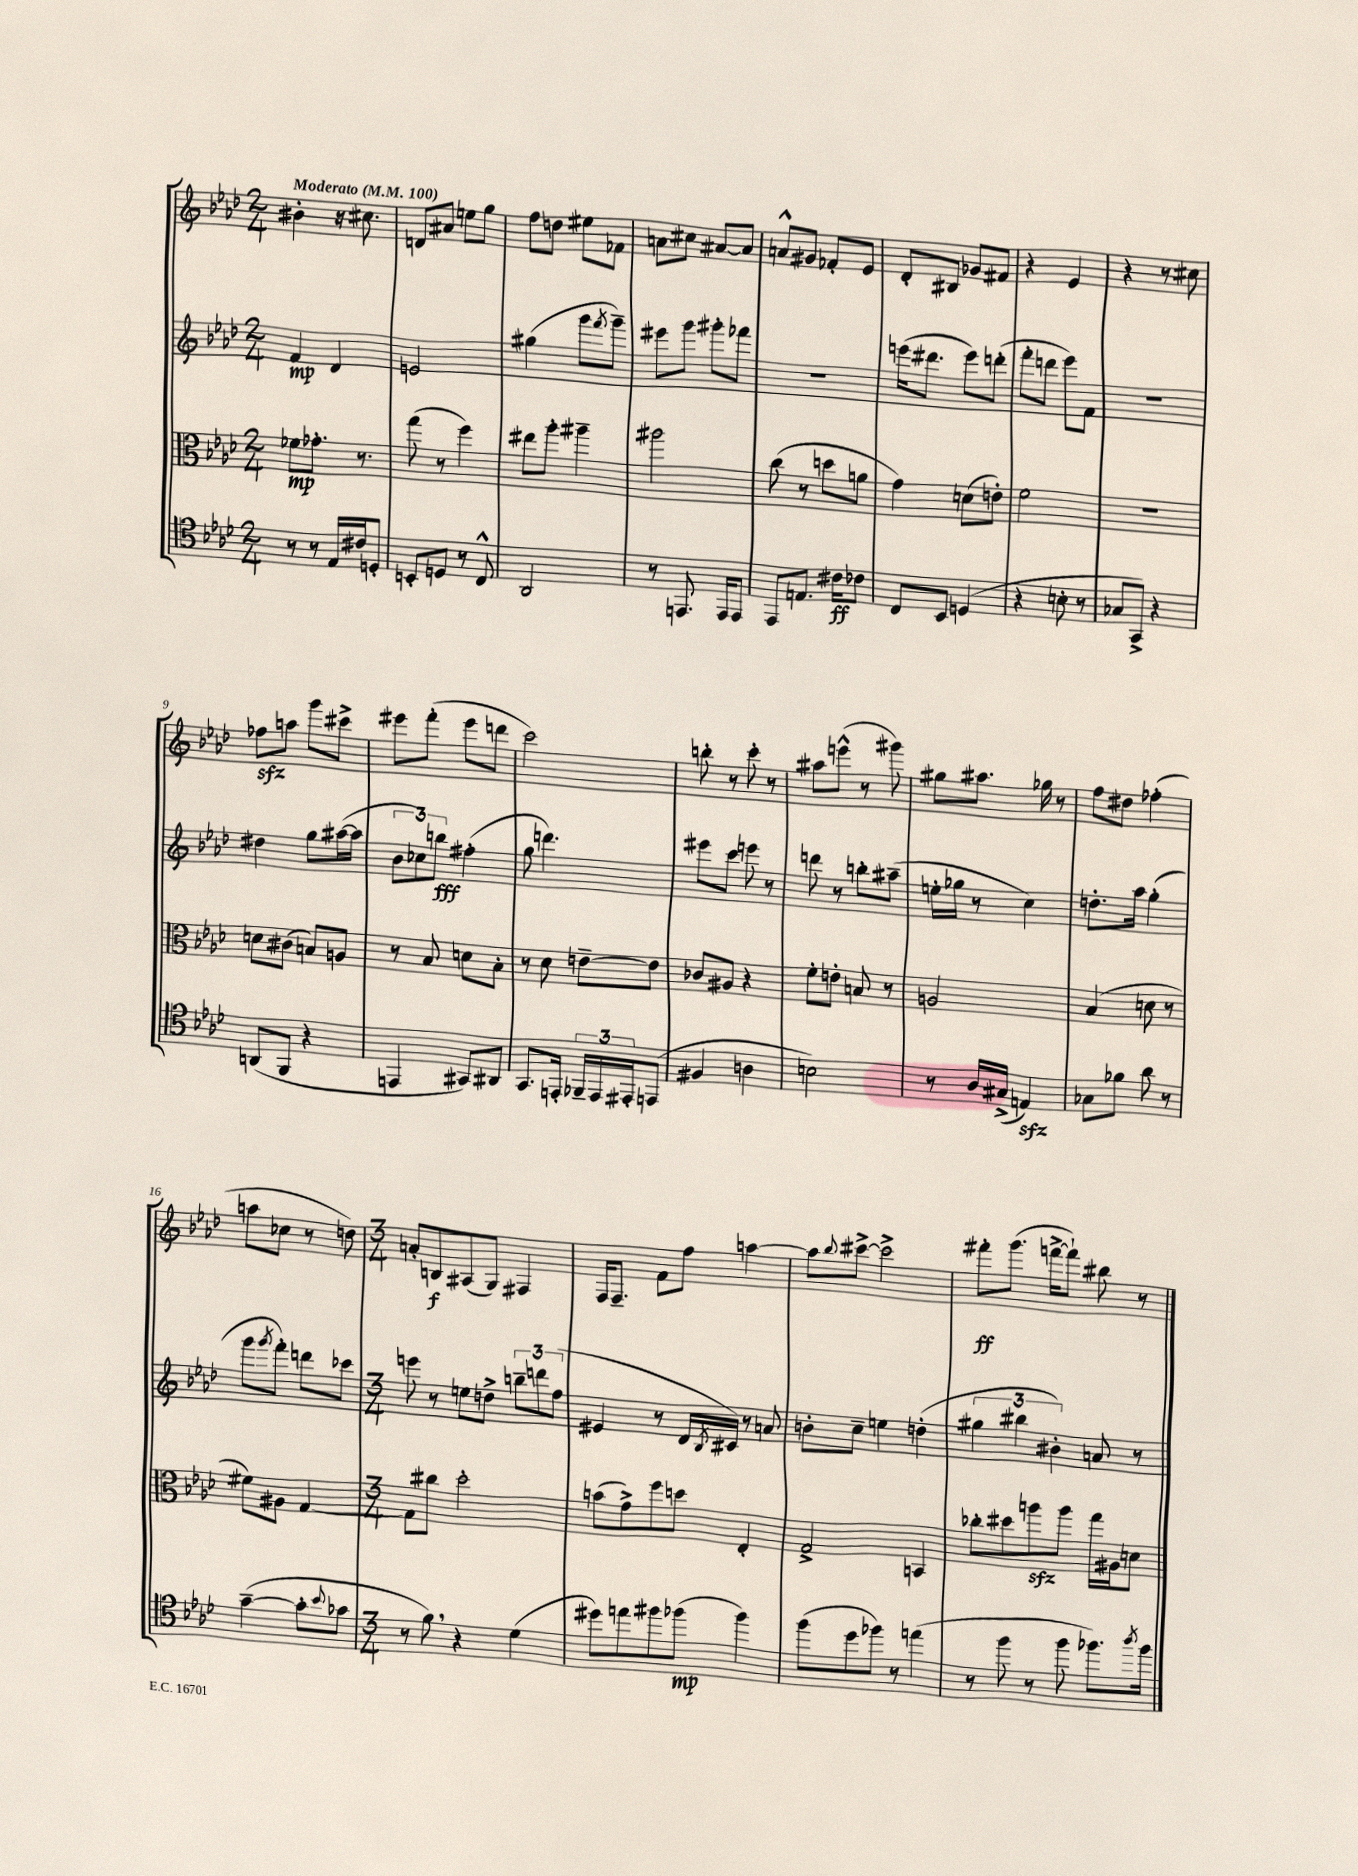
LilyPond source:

<<
\new StaffGroup <<
\new Staff = "s0" {
    \clef treble \key aes \major \numericTimeSignature \time 2/4 \tempo "Moderato" 4 = 100
    bis'4-. r16 cis''8. |
    d'8 ais'8 e''8 g''8 |
    f''8 d''8 eis''8 fes'8 |
    a'8 cis''8 ais'8~ ais'8 |
    a'8-^ gis'8 fes'8-. ees'8 |
    des'8-. bis8 ges'8 fis'8 |
    r4 ees'4 |
    r4 r8 cis''8 |
    fes''8\sfz a''8 g'''8 cis'''8-> |
    eis'''8 f'''8-.( eis'''8 d'''8 |
    c'''2) |
    b''8-. r8 c'''8-. r8 |
    ais''8 e'''8-^( r8 gis'''8) |
    gis''8 ais''8. ges''16 r8 |
    f''8 dis''8 fes''4-.( |
    a''8 ces''8 r8 d''8) |
    \numericTimeSignature \time 3/4 a'8-. b8\f ais8( g8) fis4 |
    f16 f8.-- f'8 f''8 a''4~ |
    a''8 \appoggiatura { bes''8 } cis'''8~-> cis'''2-> |
    fis'''8-.\ff g'''8.( f'''16~-> f'''8-!) bis''8 r8 \bar "|." |
}
\new Staff = "s1" {
    \clef treble \key aes \major \numericTimeSignature \time 2/4
    f'4\mp des'4 |
    e'2 |
    gis''4( g'''8 \acciaccatura { f'''8 } g'''8--) |
    eis'''8 g'''8 gis'''8-. fes'''8 |
    R2 |
    e'''16( dis'''8. e'''8) d'''8-.( |
    f'''8-. d'''8 ees'''8) f'8 |
    R2 |
    dis''4 g''8 ais''16~( ais''16 |
    \tuplet 3/2 { bes'8 ces''8) b''8\fff } fis''4-.( |
    g''8 d'''4.) |
    eis'''8 c'''8 e'''8 r8 |
    d'''8 r8 b''8-. ais''8--( |
    e''16-. ges''16 r8 c''4) |
    d''8.-. aes''16 g''4-.( |
    g'''8 \acciaccatura { g'''8 } f'''8-.) d'''8 ces'''8 |
    \numericTimeSignature \time 3/4 e'''8 r8 e''8 d''8-> \tuplet 3/2 { b''8-- d'''8 f''8( } |
    eis'4 r8 des'16 \acciaccatura { bes8 } cis'16) r8 a'8 |
    b'8-. c''8-- e''4 d''4-.( |
    \tuplet 3/2 { gis''4 bis''4 bis'4-.) } a'8 r8 \bar "|." |
}
\new Staff = "s2" {
    \clef alto \key aes \major \numericTimeSignature \time 2/4
    fes'8\mp ges'8.-. r8. |
    g''8( r8 f''4) |
    eis''8 aes''8-. ais''4-- |
    ais''2 |
    c''8( r8 d''8 a'8 |
    g'4) d'8( e'8-.) |
    f'2 |
    R2 |
    d'8 cis'8( b8) a8 |
    r8 bes8 d'8 bes8-. |
    r8 des'8 e'8~-- e'8 |
    ces'8 ais8 r4 |
    f'8-. e'8-. b8 r8 |
    a2 |
    bes4( d'8 r8 |
    fis'8) ais8 g4~ |
    \numericTimeSignature \time 3/4 g8 cis''8 des''2-. |
    b'8( g'8->) f''8 d''8 ees4-. |
    g2-> b,4 |
    ces''8-. dis''8 a''8\sfz a''8 g''16 ais16 d'8 \bar "|." |
}
\new Staff = "s3" {
    \clef tenor \key aes \major \numericTimeSignature \time 2/4
    r8 r8 ees16 cis'16 d8-. |
    b,8-. d8 r8 c8-^ |
    aes,2 |
    r8 e,8. e,16 e,8 |
    ees,8 e8. cis'16\ff ces'8 |
    c8 bes,8 d4( |
    r4 b8-. r8 |
    ges8 g,8->) r4 |
    a,8( f,8 r4 |
    e,4 gis,8) ais,8 |
    g,8. e,16-. \tuplet 3/2 { fes,16-- e,16 eis,16-. } e,8( |
    fis4 a4 |
    b2) |
    r8 aes16 gis16->( e4\sfz) |
    ges8 fes'8 aes'8 r8 |
    g'4~--( g'8-. \appoggiatura { bes'8 } ges'8 |
    \numericTimeSignature \time 3/4 r8 f'8) \breathe r4 des'4( |
    dis''8) e''8 fis''8 fes''8\mp( fes''4) |
    f''8( des''8 fes''8) r8 e''4( |
    r8 f''8 r8 f''8 fes''8.) \acciaccatura { aes''8 } fes''16 \bar "|." |
}
>>
>>
